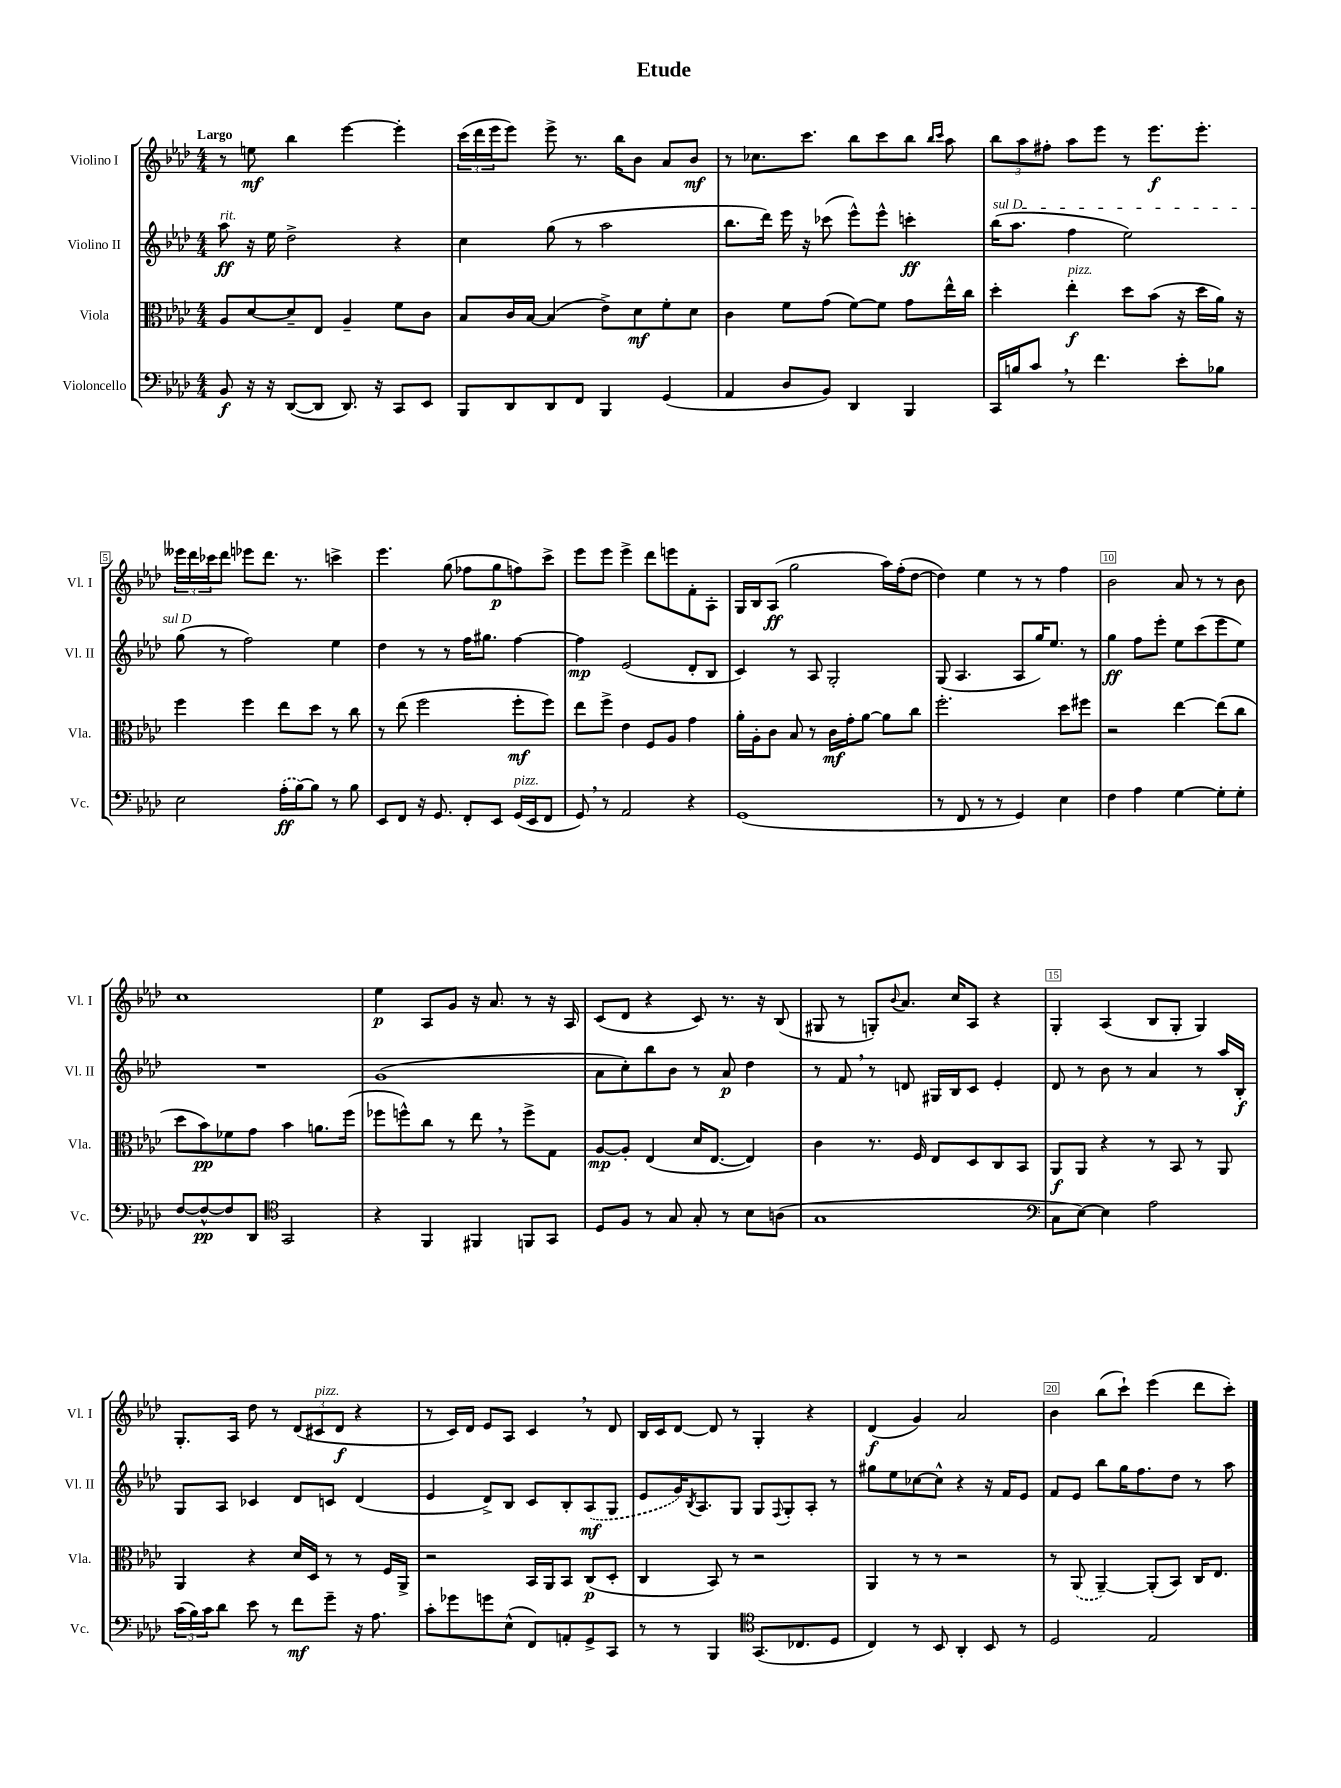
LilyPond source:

\header { title = "Etude" }
<<
\new StaffGroup <<
\new Staff = "s0" \with { instrumentName = "Violino I" shortInstrumentName = "Vl. I" } {
    \clef treble \key aes \major \numericTimeSignature \time 4/4 \tempo "Largo"
    r8 e''8\mf bes''4 ees'''4~ ees'''4-. |
    \tuplet 3/2 { c'''16( des'''16 ees'''16 } ees'''8) ees'''8-> r8. bes''16 bes'8 aes'8 bes'8\mf |
    r8 ces''8. c'''8. bes''8 c'''8 bes''8 \grace { bes''16 c'''16 } aes''8 |
    \tuplet 3/2 { bes''8 aes''8 fis''8-. } aes''8 ees'''8 r8 ees'''8.\f ees'''8.-. |
    \tuplet 3/2 { eeses'''16 des'''16 ces'''16 } des'''8 ees'''8 des'''8. r8. c'''4-> |
    ees'''4. g''8( fes''8 g''8\p f''8) c'''8-> |
    ees'''8 ees'''8 ees'''4-> des'''8 e'''8 f'8-. aes8-. |
    g16 bes16 aes8\ff( g''2 aes''16) f''16-.( des''8~ |
    des''4) ees''4 r8 r8 f''4 |
    bes'2 aes'8 r8 r8 bes'8 |
    c''1 |
    ees''4\p aes8 g'8 r16 aes'8. r8 r16 aes16 |
    c'8( des'8 r4 c'8) r8. r16 bes8( |
    gis8 r8 g8-.) \appoggiatura { bes'8 } aes'8. c''16 aes8 r4 |
    g4-. aes4( bes8 g8-. g4) |
    g8.-. aes16 des''8 r8 \tuplet 3/2 { des'8( cis'8^\markup { \italic "pizz." } des'8\f } r4 |
    r8 c'16) des'16 ees'8 aes8 c'4 \breathe r8 des'8 |
    bes16 c'16 des'8~ des'8 r8 g4-. r4 |
    des'4\f( g'4) aes'2 |
    bes'4 bes''8( c'''8-!) ees'''4( des'''8 c'''8-.) \bar "|." |
}
\new Staff = "s1" \with { instrumentName = "Violino II" shortInstrumentName = "Vl. II" } {
    \clef treble \key aes \major \numericTimeSignature \time 4/4
    aes''8\ff^\markup { \italic "rit." } r16 ees''16 des''2-> r4 |
    c''4 g''8( r8 aes''2 |
    bes''8. des'''16) ees'''16 r16 ces'''8( ees'''8-^) ees'''8-^ c'''4-.\ff |
    \once \override TextSpanner.bound-details.left.text = \markup { \italic "sul D" } bes''16\startTextSpan( aes''8. f''4 ees''2) |
    g''8\stopTextSpan( r8 f''2) ees''4 |
    des''4 r8 r8 f''16 gis''8. f''4~ |
    f''4\mp ees'2( des'8-. bes8 |
    c'4) r8 aes8 g2-. |
    g8( aes4. aes8 g''16) ees''8. r8 |
    g''4\ff f''8 ees'''8-. ees''8 c'''8( ees'''8 ees''8) |
    R1 |
    g'1( |
    aes'8 c''8-.) bes''8 bes'8 r8 aes'8\p des''4 |
    r8 f'8 \breathe r8 d'8 gis16 bes16 c'8 ees'4-. |
    des'8 r8 bes'8 r8 aes'4 r8 aes''16 bes16-.\f |
    g8 aes8 ces'4 des'8 c'8 des'4( |
    ees'4 des'8->) bes8 c'8 bes8-. \once \slurDashed aes8\mf( g8 |
    ees'8 g'16) \acciaccatura { bes8 } aes8. g8 g8 \appoggiatura { f8 } g8-. aes8-. r8 |
    gis''8 ees''8 ces''8~ ces''8-^ r4 r16 f'16 ees'8 |
    f'8 ees'8 bes''8 g''16 f''8. des''8 r8 aes''8 \bar "|." |
}
\new Staff = "s2" \with { instrumentName = "Viola" shortInstrumentName = "Vla." } {
    \clef alto \key aes \major \numericTimeSignature \time 4/4
    aes8 des'8~ des'8-- ees8 aes4-- f'8 c'8 |
    bes8 c'16 bes16~ bes4( ees'8->) des'8\mf f'8-. des'8 |
    c'4 f'8 g'8( f'8~) f'8 g'8 ees''16-^ c''16 |
    des''4-. ees''4-.\f^\markup { \italic "pizz." } des''8 bes'8( r16 des''16 aes'16) r16 |
    f''4 f''4 ees''8 des''8 r8 c''8 |
    r8 ees''8( f''2 f''8-.\mf f''8) |
    ees''8 f''8-> ees'4 f8 aes8 g'4 |
    aes'16-. aes16-. c'8 bes8 r8 c'16\mf g'16-. aes'8~ aes'8 c''8 |
    f''2.-. des''8 fis''8 |
    r2 ees''4~ ees''8( c''8 |
    des''8 bes'8\pp) fes'8 g'8 bes'4 a'8. f''16( |
    fes''8 f''8-^) c''8 r8 ees''8 \breathe r8 f''8-> g8 |
    aes8~\mp aes8-. ees4( des'16 ees8.~ ees4) |
    c'4 r8. f16 ees8 des8 c8 bes,8 |
    aes,8\f aes,8 r4 r8 bes,8 r8 aes,8 |
    aes,4 r4 des'16 des16 r8 r8 f16 aes,16-> |
    r2 bes,16 aes,16 bes,8 c8\p( des8-. |
    c4 bes,8) r8 r2 |
    aes,4 r8 r8 r2 |
    r8 \once \slurDashed aes,8( aes,4~--) aes,8-.( bes,8) c16 ees8. \bar "|." |
}
\new Staff = "s3" \with { instrumentName = "Violoncello" shortInstrumentName = "Vc." } {
    \clef bass \key aes \major \numericTimeSignature \time 4/4
    bes,8\f r16 r16 des,8~( des,8 des,8.) r16 c,8 ees,8 |
    bes,,8 des,8 des,8 f,8 bes,,4 g,4( |
    aes,4 des8 bes,8) des,4 bes,,4 |
    c,16 b16 c'8 \breathe r8 f'4. ees'8-. bes8 |
    ees2 \once \slurDashed aes16-.\ff( bes16~) bes8 r8 bes8 |
    ees,8 f,8 r16 g,8. f,8-. ees,8 g,16^\markup { \italic "pizz." }( ees,16 f,8 |
    g,8) \breathe r8 aes,2 r4 |
    g,1( |
    r8 f,8 r8 r8 g,4) ees4 |
    f4 aes4 g4~ g8-. g8-. |
    f8~ f8~-^\pp f8 des,8 \clef tenor g,2 |
    r4 f,4 fis,4 f,8 g,8 |
    des8 f8 r8 g8 g8-. r8 bes8 a8( |
    g1 |
    \clef bass c8 ees8~) ees4 aes2 |
    \tuplet 3/2 { c'16( bes16) c'16 } des'8 ees'8 r8 f'8\mf g'8-- r16 aes8. |
    c'8-. ges'8 g'8 ees8-^( f,8) a,8-. g,8-> c,8 |
    r8 r8 bes,,4 \clef tenor g,8.( ces8. des8 |
    c4) r8 bes,8 aes,4-. bes,8 r8 |
    des2 ees2 \bar "|." |
}
>>
>>
\layout { \context { \Score \override BarNumber.break-visibility = ##(#f #t #t) barNumberVisibility = #(every-nth-bar-number-visible 5) \override BarNumber.stencil = #(make-stencil-boxer 0.1 0.3 ly:text-interface::print) } }
